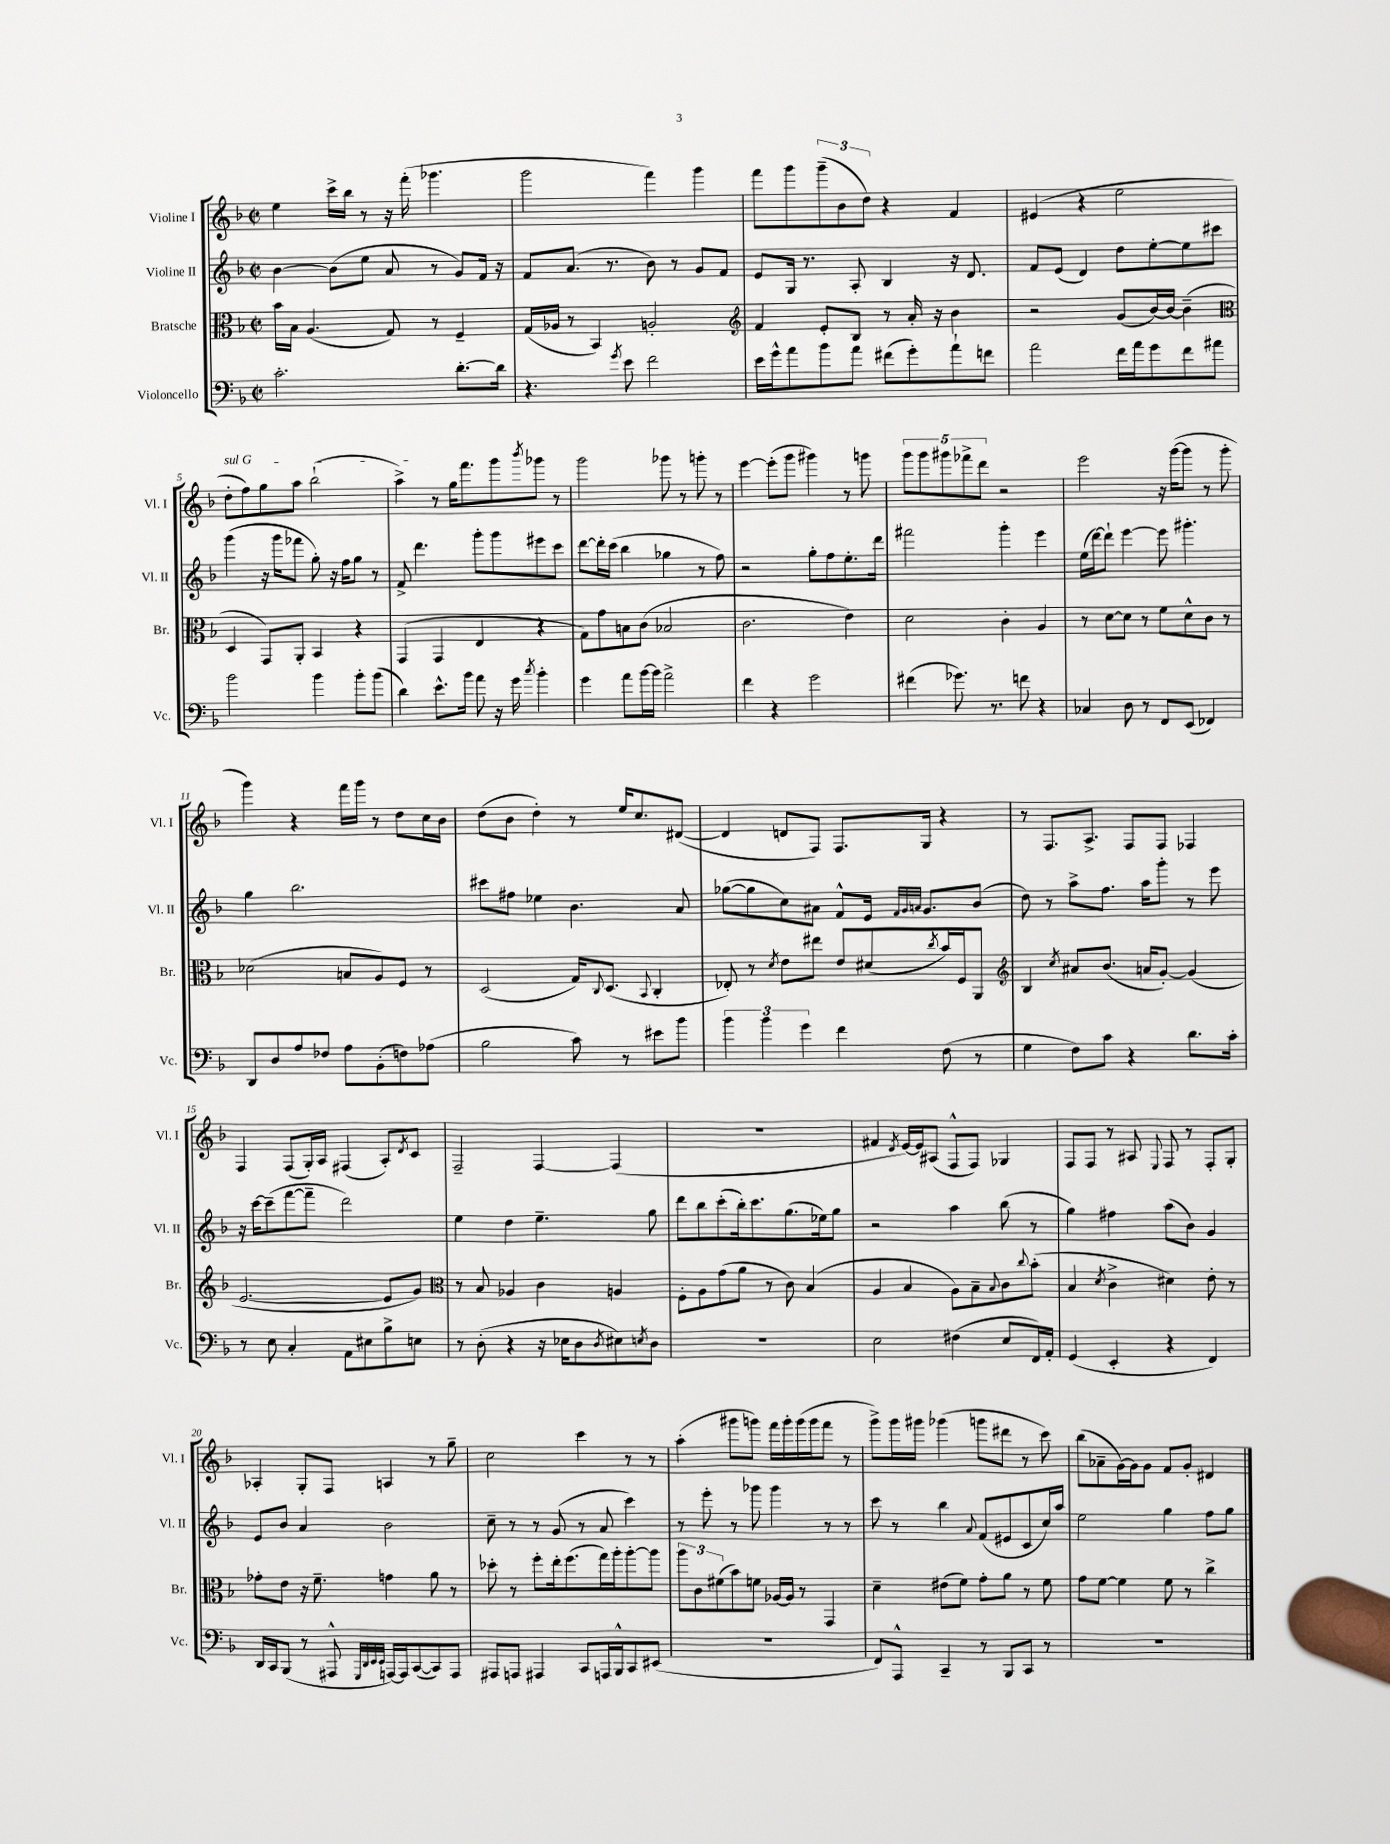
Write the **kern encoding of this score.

**kern	**kern	**kern	**kern
*staff4	*staff3	*staff2	*staff1
*clefF4	*clefC3	*clefG2	*clefG2
*k[b-]	*k[b-]	*k[b-]	*k[b-]
*M2/2	*M2/2	*M2/2	*M2/2
*met(c|)	*met(c|)	*met(c|)	*met(c|)
2.c'	16b-	[4b-	4ee
.	16B-	.	.
.	(4.A	.	.
.	.	(8b-]	16ccc^
.	.	.	16bb-
.	.	8ee	8r
.	8G)	8a	16r
.	.	.	(16fff'
.	8r	8r	4.ggg-
[8.d'	4F~	8g)	.
.	.	16f	.
16d]	.	16r	.
=	=	=	=
4.r	(16G	8f	2ggg
.	16A-	.	.
.	8r	(8.a	.
.	4BB-)	.	.
.	.	8.r	.
8qg	.	.	.
8e	.	.	.
2f	2A'	8b-)	4fff)
.	.	8r	.
.	.	8g	4ggg
.	.	8f	.
=	=	=	=
*	*clefG2	*	*
16e	4f	8e	8fff
16g^^	.	.	.
8a	.	16G	8ggg
.	.	8.r	.
8b-	8e'	.	(12ggg~
.	.	.	12b-
8a	8B-	8A'	.
.	.	.	12dd)
(8f#	8r	4B-	4r
8g')	16a'	.	.
.	16r	.	.
8a`	4b-	16r	4f
.	.	8.d	.
8f	.	.	.
=	=	=	=
2a	2r	8f	(4e#
.	.	(8e	.
.	.	4d)	4r
16f	(8g	8dd	2ee
16a	.	.	.
8g	[16b-)	[8ee'	.
.	16b-_	.	.
8f	(4b-~]	8ee]	.
8a#	.	8ccc#	.
=	=	=	=
*	*clefC3	*	*
2b-	4D	(4ggg	8dd'
.	.	.	8ff)
.	8GG)	16r	8gg
.	.	16ggg	.
.	8AA'	8fff-	8aa
4b-	4BB-	8gg')	(2bb-`
.	.	16r	.
.	.	16ff	.
8b-'	4r	8gg	.
(8b-	.	8r	.
=	=	=	=
4d)	(4GG	8f^	4aa^)
.	.	4.ddd	.
8.e^^	4GG	.	8r
.	.	.	16gg
16b-	.	.	8.fff
8a	4E	8ggg'	.
16r	.	8ggg	8ggg
16g	.	.	.
8qcc	.	.	8qbbb-
4b-'	4r	8eee#	8ggg-
.	.	8ccc	8r
=	=	=	=
4g	8G)	[8ddd	2ggg
.	8g	16ddd']	.
.	.	(16ccc	.
8a	8B	4bb-	.
[16b-	(8c	.	.
16b-]	.	.	.
2a^	2B-	4gg-	8ggg-
.	.	.	8r
.	.	8r	8ggg'
.	.	8ff)	8r
=	=	=	=
4f	2.c	2r	[4eee
4r	.	.	(8eee']
.	.	.	8ggg
2g	.	8gg'	4ggg#)
.	.	8ff	.
.	4e)	8.ee'	8r
.	.	.	8ggg
.	.	16ddd	.
=	=	=	=
(4f#	2d	2fff#	10ggg
.	.	.	10ggg
.	.	.	10ggg#
8.g-)	.	.	.
.	.	.	10fff-^
.	.	.	10ddd
8.r	.	.	.
.	4c'	4ggg'	2r
8f	.	.	.
4r	4A	4eee	.
=	=	=	=
4C-	8r	(16ee	2eee
.	.	[16ddd)	.
.	[8d	8ddd`]	.
8D	8d]	[4eee	.
8r	8r	.	.
8FF	8f	8eee]	16r
.	.	.	([16ggg
(8EE	8d^^	4.ggg#'	8ggg]
4FF-)	8c	.	8r
.	8r	.	8ggg'
=	=	=	=
8DD	(2d-	4gg	4ggg)
8D	.	.	.
8A	.	2.bb-	4r
8F-	.	.	.
8A	8B	.	16fff
.	.	.	16ggg
(8BB-'	8A)	.	8r
8F)	8F	.	8dd
(8A-	8r	.	16cc
.	.	.	16b-
=	=	=	=
2B-	(2D	8ccc#	(8dd
.	.	8ff#	8b-
.	.	4ee-	4dd')
8c)	16G)	4.b-	8r
.	8qqC	.	.
.	(8.D	.	.
8r	.	.	16ee
.	.	.	8.cc
.	8qqBB-	.	.
8e#	4C'	.	.
8b-	.	8a	([8d#
=	=	=	=
6b-	8E-')	([8gg-	4d#]
.	8r	8gg-]	.
6b-	.	.	.
.	8qd	.	.
.	8e	8cc)	8d
6g	.	.	.
.	8ee#	8a#	8F)
4f	8e	8f^^	8.F
.	(8d#	16e	.
.	.	32qqf	.
.	.	32qqg	.
.	.	32qqa	.
.	.	8.g	16G
.	8qcc	.	.
(8F	16b-)	.	4r
.	16F	.	.
8r	8AA	(8b-	.
=	=	=	=
*	*clefG2	*	*
4G	4B-	8dd)	8r
.	.	8r	8.F
.	8qcc	.	.
8F)	8a#	8aa^	.
.	.	.	8.A^
8c	(8.b-	8.ff	.
4r	.	.	8F
.	16a	16aa	.
.	[8g')	8ggg'	8F
8.d	(4g]	8r	4F-
.	.	8eee	.
16c'	.	.	.
=	=	=	=
8r	[2.e	16r	4F
.	.	[16ccc	.
8E	.	(8ccc~]	.
4C'	.	[8fff	(8F
.	.	8fff~]	16G')
.	.	.	16A
8AA	.	2ddd)	(4F#
8E#	.	.	.
8B-^	8e]	.	8A')
.	.	.	8qd
8E	8g)	.	8c
=	=	=	=
*	*clefC3	*	*
8r	8r	4ee	2F~
(8D'	8B-	.	.
4r	4A-	4dd	.
16r	4c	4.ee~	[4F
16E-	.	.	.
8D	.	.	.
8qD	.	.	.
8E#)	4A	.	(4F]
8qE	.	.	.
8D	.	8gg	.
=	=	=	=
1r	8F'	8ddd	1r
.	8A	8bb-	.
.	(8g	(8ccc'	.
.	8a	16bb-')	.
.	.	8.ccc	.
.	8r	.	.
.	8c)	(8.gg	.
.	(4B-	.	.
.	.	16ee-)	.
.	.	8gg	.
=	=	=	=
2E	4A	2r	4f#
.	.	.	8qd
.	4B-	.	[16e)
.	.	.	16e]
.	.	.	(8A#
(4F#	8A)	4aa	8F^^
.	8B-~	.	8F)
.	8qqB-	.	.
8E	8c	(8bb-	4G-
.	8qqcc	.	.
16FF)	(8b-'	8r	.
16AA'	.	.	.
=	=	=	=
(4GG	4B-	4gg)	8F
.	.	.	8F
.	8qd	.	.
4EE'	4c^	4ff#	8r
.	.	.	8A#
.	.	.	8qqE
4r	4d#)	(8aa	8F
.	.	8b-)	8r
4FF)	8e'	4g	8F'
.	8r	.	8G'
=	=	=	=
16DD	8g-'	8e	4A-'
16CC	.	.	.
(8BBB-	8e	8b-	.
8r	16r	4a	8G'
.	8.f~	.	.
8AAA#^^	.	.	8F
32qqGGG	.	.	.
32qqDD	.	.	.
32qqEE	.	.	.
32qqEE	.	.	.
[16AAA)	4g	2b-	4A
16AAA]	.	.	.
([8CC	.	.	.
8CC])	8a	.	8r
8AAA	8r	.	8gg~
=	=	=	=
8AAA#	8dd-'	8cc~	2cc
8AAA	8r	8r	.
4AAA#	8ff'	8r	.
.	16ee'	(8g	.
.	(8.ff	.	.
8CC	.	8r	4ccc
16AAA	16gg)	8a	.
16BBB-^^	16aa'	.	.
8CC	[8aa'	4ccc)	8r
(8EE#	8aa]	.	8r
=	=	=	=
1r	12aa	8r	(4aa'
.	12c	.	.
.	.	8eee'	.
.	(12f#	.	.
.	8b-)	8r	8ggg#
.	8f	8ggg-	8ggg)
.	[16A-	4ggg-	16fff
.	16A-]	.	16ggg'
.	8r	.	(16ggg
.	.	.	16ggg
.	4GG	8r	8fff
.	.	8r	8r
=	=	=	=
8FF)	4d~	8ccc	8ggg^)
8AAA^^	.	8r	16ggg
.	.	.	16ggg#
4CC~	(8e#	4bb-	(4ggg-
.	8f)	.	.
.	.	8qqa	.
8r	8g'	(8f	8ggg
8BBB-	8a	8e#	8ddd#
8CC	8r	8c	8r
8r	8f	16cc)	8ccc)
.	.	16aa	.
=	=	=	=
1r	8g	2ee	(8bb-
.	[8f	.	8a-~
.	4f]	.	[16g)
.	.	.	16g]
.	.	.	8g
.	8f	4gg	8f
.	8r	.	8g'
.	4cc^	8ff	4d#
.	.	8gg	.
==	==	==	==
*-	*-	*-	*-
